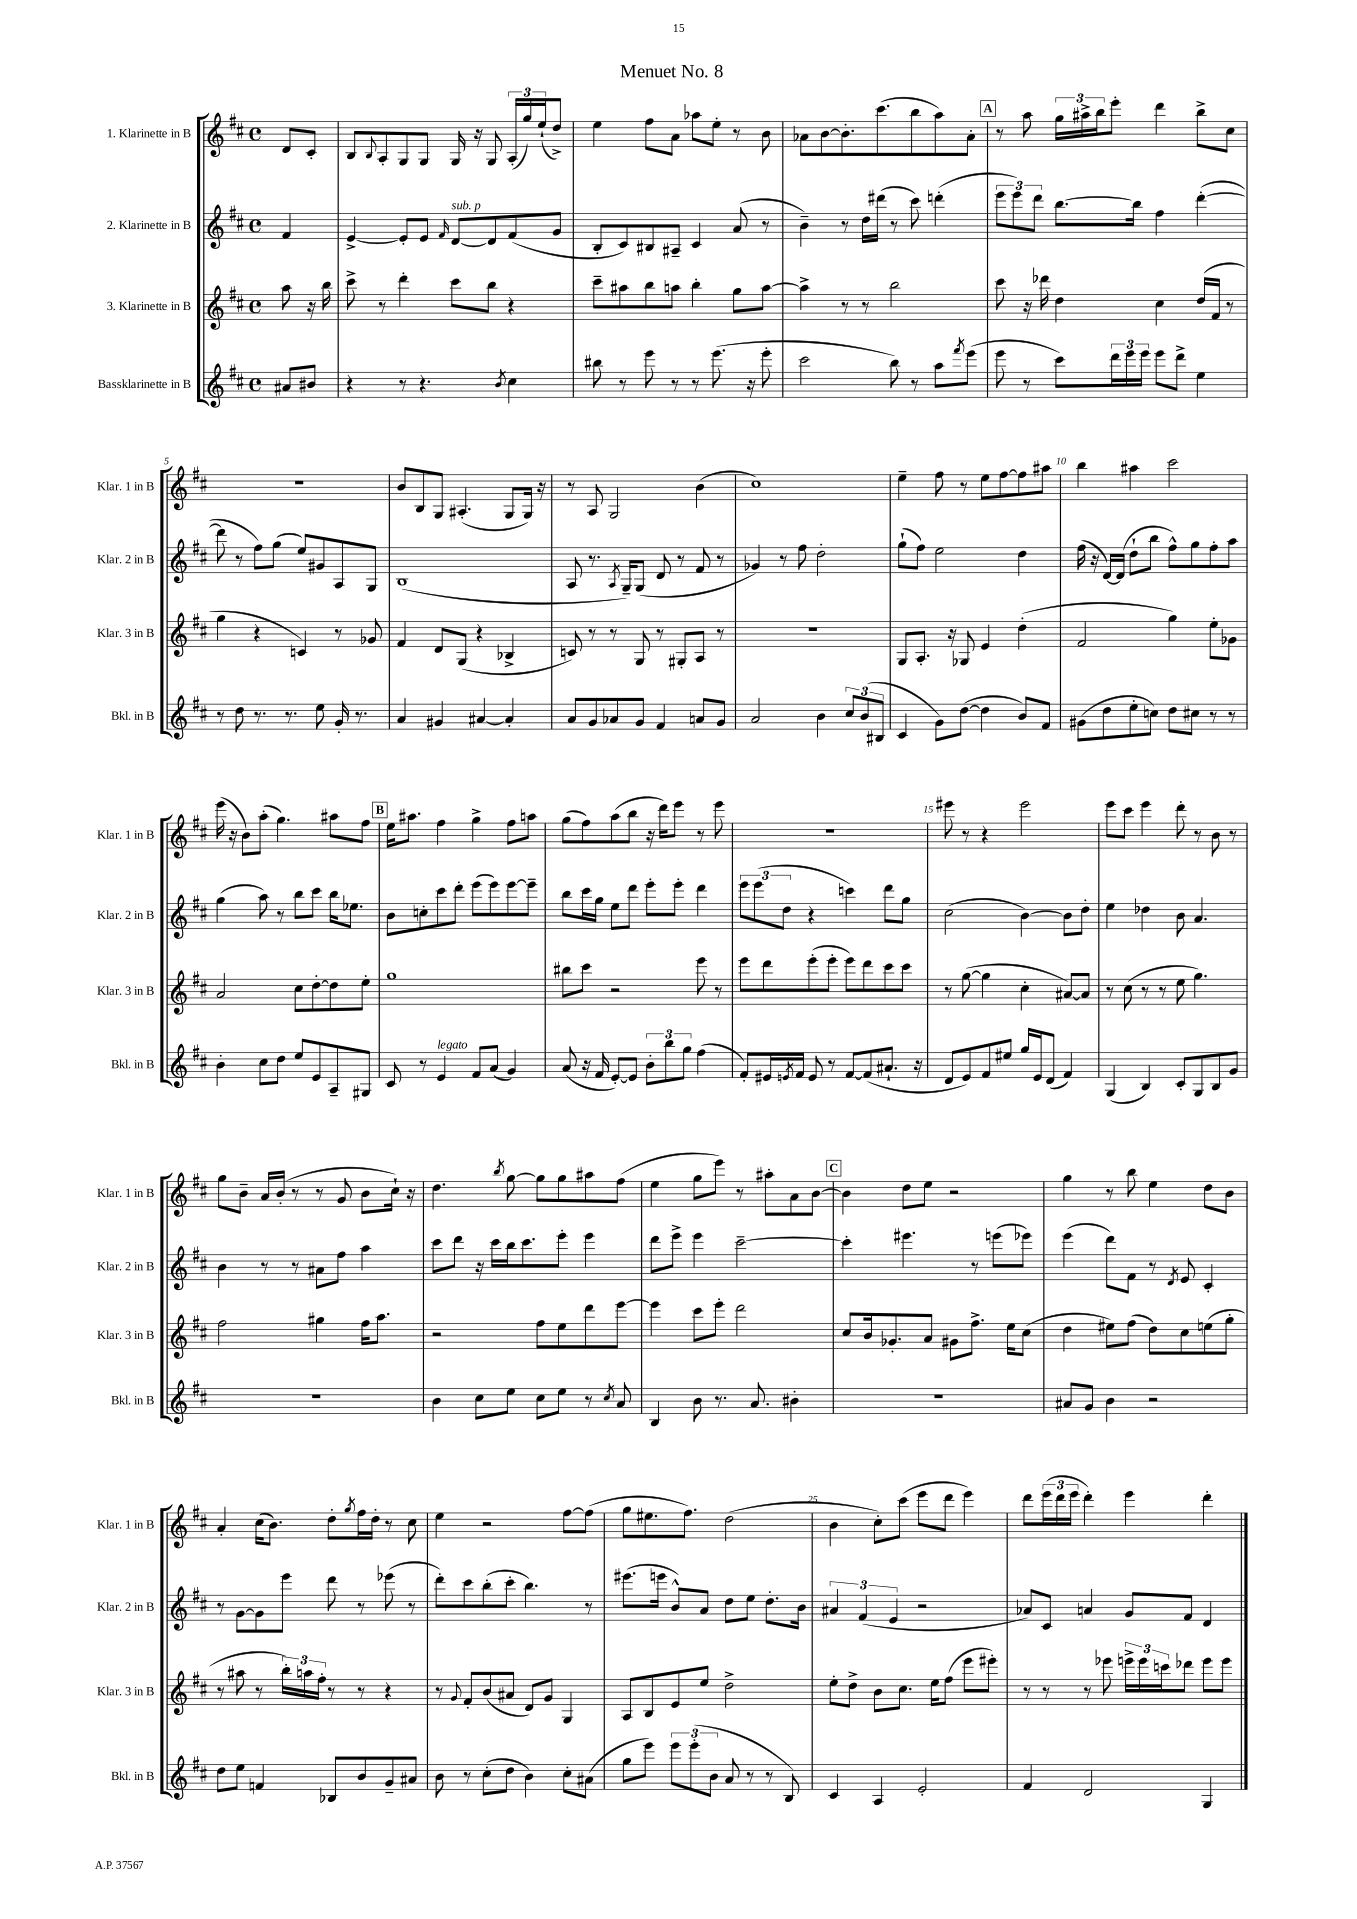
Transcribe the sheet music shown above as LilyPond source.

\header { title = "Menuet No. 8" }
<<
\new StaffGroup <<
\new Staff = "s0" \with { instrumentName = "1. Klarinette in B" shortInstrumentName = "Klar. 1 in B" } {
    \clef treble \key d \major \defaultTimeSignature \time 4/4 \partial 4
    d'8 cis'8-. |
    b8 \appoggiatura { b8 } a8-. g8 g8 g16 r16 g8 \tuplet 3/2 { a16-.( g''16) e''16-!( } d''8->) |
    e''4 fis''8 a'8 aes''8 e''8-. r8 b'8 |
    aes'8 b'8~ b'8.-. cis'''8.( b''8 a''8) aes'8-. |
    \mark \markup { \box "A" } r8 a''8 \tuplet 3/2 { g''16 ais''16-> b''16 } e'''8-. d'''4 b''8-> cis''8 |
    R1 |
    b'8 b8 g8 ais4.-.( g8 g16) r16 |
    r8 a8 g2 b'4( |
    cis''1) |
    e''4-- fis''8 r8 e''8 fis''8~ fis''8 ais''8 |
    b''4 ais''4 cis'''2 |
    e'''16( r16 b'8) a''8-.( g''4.) ais''8 fis''8 |
    \mark \markup { \box "B" } e''16 ais''8. fis''4 g''4-> fis''8 a''8 |
    g''8( fis''8) a''8( b''8 r16 d'''16) e'''8 r8 e'''8 |
    R1 |
    eis'''8 r8 r4 eis'''2 |
    e'''8 cis'''8 e'''4 d'''8-. r8 b'8 r8 |
    g''8 b'8-- a'16 b'16-.( r8 r8 g'8 b'8 cis''16-!) r16 |
    d''4. \acciaccatura { b''8 } g''8~ g''8 g''8 ais''8 fis''8( |
    e''4 g''8 e'''8) r8 ais''8-. a'8 b'8~ |
    \mark \markup { \box "C" } b'4 d''8 e''8 r2 |
    g''4 r8 b''8 e''4 d''8 b'8 |
    a'4-. cis''16( b'8.) d''8-. \acciaccatura { g''8 } fis''16 d''16-. r8 cis''8 |
    e''4 r2 fis''8~ fis''8( |
    g''8 eis''8. fis''8.) d''2( |
    b'4 cis''8-.) cis'''8( e'''8 d'''8 e'''4) |
    d'''8 \tuplet 3/2 { e'''16( d'''16 e'''16 } d'''4-.) e'''4 d'''4-. \bar "|." |
}
\new Staff = "s1" \with { instrumentName = "2. Klarinette in B" shortInstrumentName = "Klar. 2 in B" } {
    \clef treble \key d \major \defaultTimeSignature \time 4/4 \partial 4
    fis'4 |
    e'4~-> e'8-. e'8 \grace { fis'16 } d'8~^\markup { \italic "sub. p" } d'8 fis'8( g'8 |
    b8-. cis'8) bis8 ais8-- cis'4 a'8( r8 |
    b'4--) r8 d''16 dis'''16( r8 cis'''8) d'''4-.( |
    \mark \markup { \box "A" } \tuplet 3/2 { e'''8 e'''8) d'''8 } b''8.~ b''16 fis''4 d'''4~-.( |
    d'''8 r8 fis''8) g''8( e''8) gis'8 a8 g8 |
    b1( |
    a8 r8. \acciaccatura { a8 } g16--) g8( d'8 r8 fis'8 r8 |
    ges'4) r8 fis''8 d''2-. |
    g''8-!( fis''8) e''2 d''4 |
    fis''16( r16 d'16~) d'16( d''8-! b''8 fis''8-^) g''8 fis''8-. a''8 |
    g''4( a''8) r8 b''8 cis'''8 b''16 ees''8. |
    \mark \markup { \box "B" } b'8 c''8-. cis'''8 d'''8-. e'''8( e'''8) e'''8~ e'''8-- |
    b''8 cis'''16 g''16 e''8 d'''8 e'''8-. e'''8-. d'''4 |
    \tuplet 3/2 { e'''8 e'''8( d''8 } r4 c'''4) d'''8 g''8 |
    cis''2( b'4~) b'8 d''8-. |
    e''4 des''4 b'8 a'4. |
    b'4 r8 r8 ais'8 fis''8 a''4 |
    cis'''8 d'''8 r16 cis'''16 b''16 cis'''8. e'''8-. e'''4 |
    d'''8 e'''8-> e'''4 cis'''2~-- |
    \mark \markup { \box "C" } cis'''4-. eis'''4. r8 e'''8( ees'''8) |
    e'''4( d'''8) fis'8 r8 \acciaccatura { d'8 } e'8 cis'4-. |
    r8 g'8~ g'8 e'''8 d'''8 r8 ees'''8( r8 |
    d'''8-.) cis'''8 b''8-.( cis'''8-. b''4.) r8 |
    eis'''8.( e'''16 b'8-^) a'8 d''8 e''8 d''8.-. b'16 |
    \tuplet 3/2 { ais'4 fis'4( e'4 } r2 |
    aes'8) cis'8 a'4 g'8 fis'8 d'4 \bar "|." |
}
\new Staff = "s2" \with { instrumentName = "3. Klarinette in B" shortInstrumentName = "Klar. 3 in B" } {
    \clef treble \key d \major \defaultTimeSignature \time 4/4 \partial 4
    a''8 r16 b''16 |
    cis'''8-> r8 d'''4-. cis'''8 b''8 r4 |
    cis'''8-- ais''8 b''8 a''8 b''4-. g''8 a''8~ |
    a''4-> r8 r8 b''2 |
    \mark \markup { \box "A" } cis'''8 r16 des'''16 d''4 cis''4 d''16( fis'16 r8 |
    g''4 r4 c'4) r8 ges'8 |
    fis'4 d'8 g8( r4 bes4-> |
    c'8) r8 r8 g8 r8 gis8-. a8 r8 |
    R1 |
    g8 a8.-. r16 ges8 e'4 d''4-.( |
    fis'2 g''4) e''8-. ges'8 |
    a'2 cis''8 d''8~-. d''8 e''8-. |
    \mark \markup { \box "B" } g''1 |
    bis''8 cis'''8 r2 e'''8 r8 |
    e'''8 d'''8 e'''8-.( e'''8-. e'''8) d'''8 cis'''8 cis'''8 |
    r8 g''8~( g''4 cis''4-. ais'8~) ais'8 |
    r8 cis''8( r8 r8 e''8 g''4.) |
    fis''2 gis''4 fis''16 a''8. |
    r2 fis''8 e''8 d'''8 e'''8~ |
    e'''4 cis'''8 e'''8-. d'''2 |
    \mark \markup { \box "C" } cis''8 b'16 ges'8.-. a'8 gis'8 fis''8.-> e''16 cis''8( |
    d''4 eis''8) fis''8( d''8) cis''8 e''8( g''8-. |
    r8 ais''8 r8 \tuplet 3/2 { b''16-.) a''16 fis''16-. } r8 r8 r4 |
    r8 \appoggiatura { g'8 } fis'8-. b'8( ais'8 d'8) g'8 g4 |
    a8 b8 e'8 e''8 d''2-> |
    e''8-. d''8-> b'8 cis''8. e''16 fis''8( e'''8 eis'''8-.) |
    r8 r8 r8 ees'''8 \tuplet 3/2 { e'''16-> e'''16 c'''16 } des'''8 e'''8 e'''8 \bar "|." |
}
\new Staff = "s3" \with { instrumentName = "Bassklarinette in B" shortInstrumentName = "Bkl. in B" } {
    \clef treble \key d \major \defaultTimeSignature \time 4/4 \partial 4
    ais'8 bis'8 |
    r4 r8 r4. \acciaccatura { b'8 } cis''4 |
    bis''8 r8 e'''8 r8 r8 e'''8.( r16 e'''8-. |
    cis'''2 b''8) r8 a''8 \acciaccatura { fis'''8 } e'''8( |
    \mark \markup { \box "A" } e'''8 r8 cis'''8) \tuplet 3/2 { d'''16 e'''16 e'''16 } e'''8 d'''8-> e''4 |
    r8 d''8 r8. r8. e''8 g'16-. r8. |
    a'4 gis'4 ais'4~ ais'4-. |
    a'8 g'8 aes'8 g'8 fis'4 a'8 g'8 |
    a'2 b'4 \tuplet 3/2 { cis''8 b'8( bis8 } |
    cis'4 g'8) d''8~( d''4 b'8) fis'8 |
    gis'8( d''8 e''8-. c''8) d''8 cis''8 r8 r8 |
    b'4-. cis''8 d''8 e''8 e'8 a8-- gis8 |
    \mark \markup { \box "B" } cis'8 r8 e'4^\markup { \italic "legato" } fis'8 a'8( g'4) |
    a'8( r16 fis'16 e'8~-.) e'8 \tuplet 3/2 { b'8-. b''8 g''8 } fis''4( |
    fis'8-.) eis'16 \acciaccatura { e'8 } fis'16 e'8 r8 fis'8~ fis'8( ais'8.-! r16 |
    d'8 e'8) fis'8 eis''8 g''16 e'16 d'8( fis'4) |
    g4( b4) cis'8-. g8 b8 g'8 |
    R1 |
    b'4 cis''8 e''8 cis''8 e''8 r8 \acciaccatura { cis''8 } a'8 |
    b4 b'8 r8. a'8. bis'4-. |
    \mark \markup { \box "C" } R1 |
    ais'8 g'8 b'4 r2 |
    d''8 e''8 f'4 bes8 b'8 g'8-- ais'8 |
    b'8 r8 cis''8-.( d''8 b'4) cis''8-. ais'8( |
    g''8 e'''8) \tuplet 3/2 { e'''8 e'''8-.( b'8 } a'8 r8 r8 b8) |
    cis'4 a4 e'2-. |
    fis'4 d'2 g4 \bar "|." |
}
>>
>>
\layout { \context { \Score \override BarNumber.break-visibility = ##(#f #t #t) barNumberVisibility = #(every-nth-bar-number-visible 5) } }
